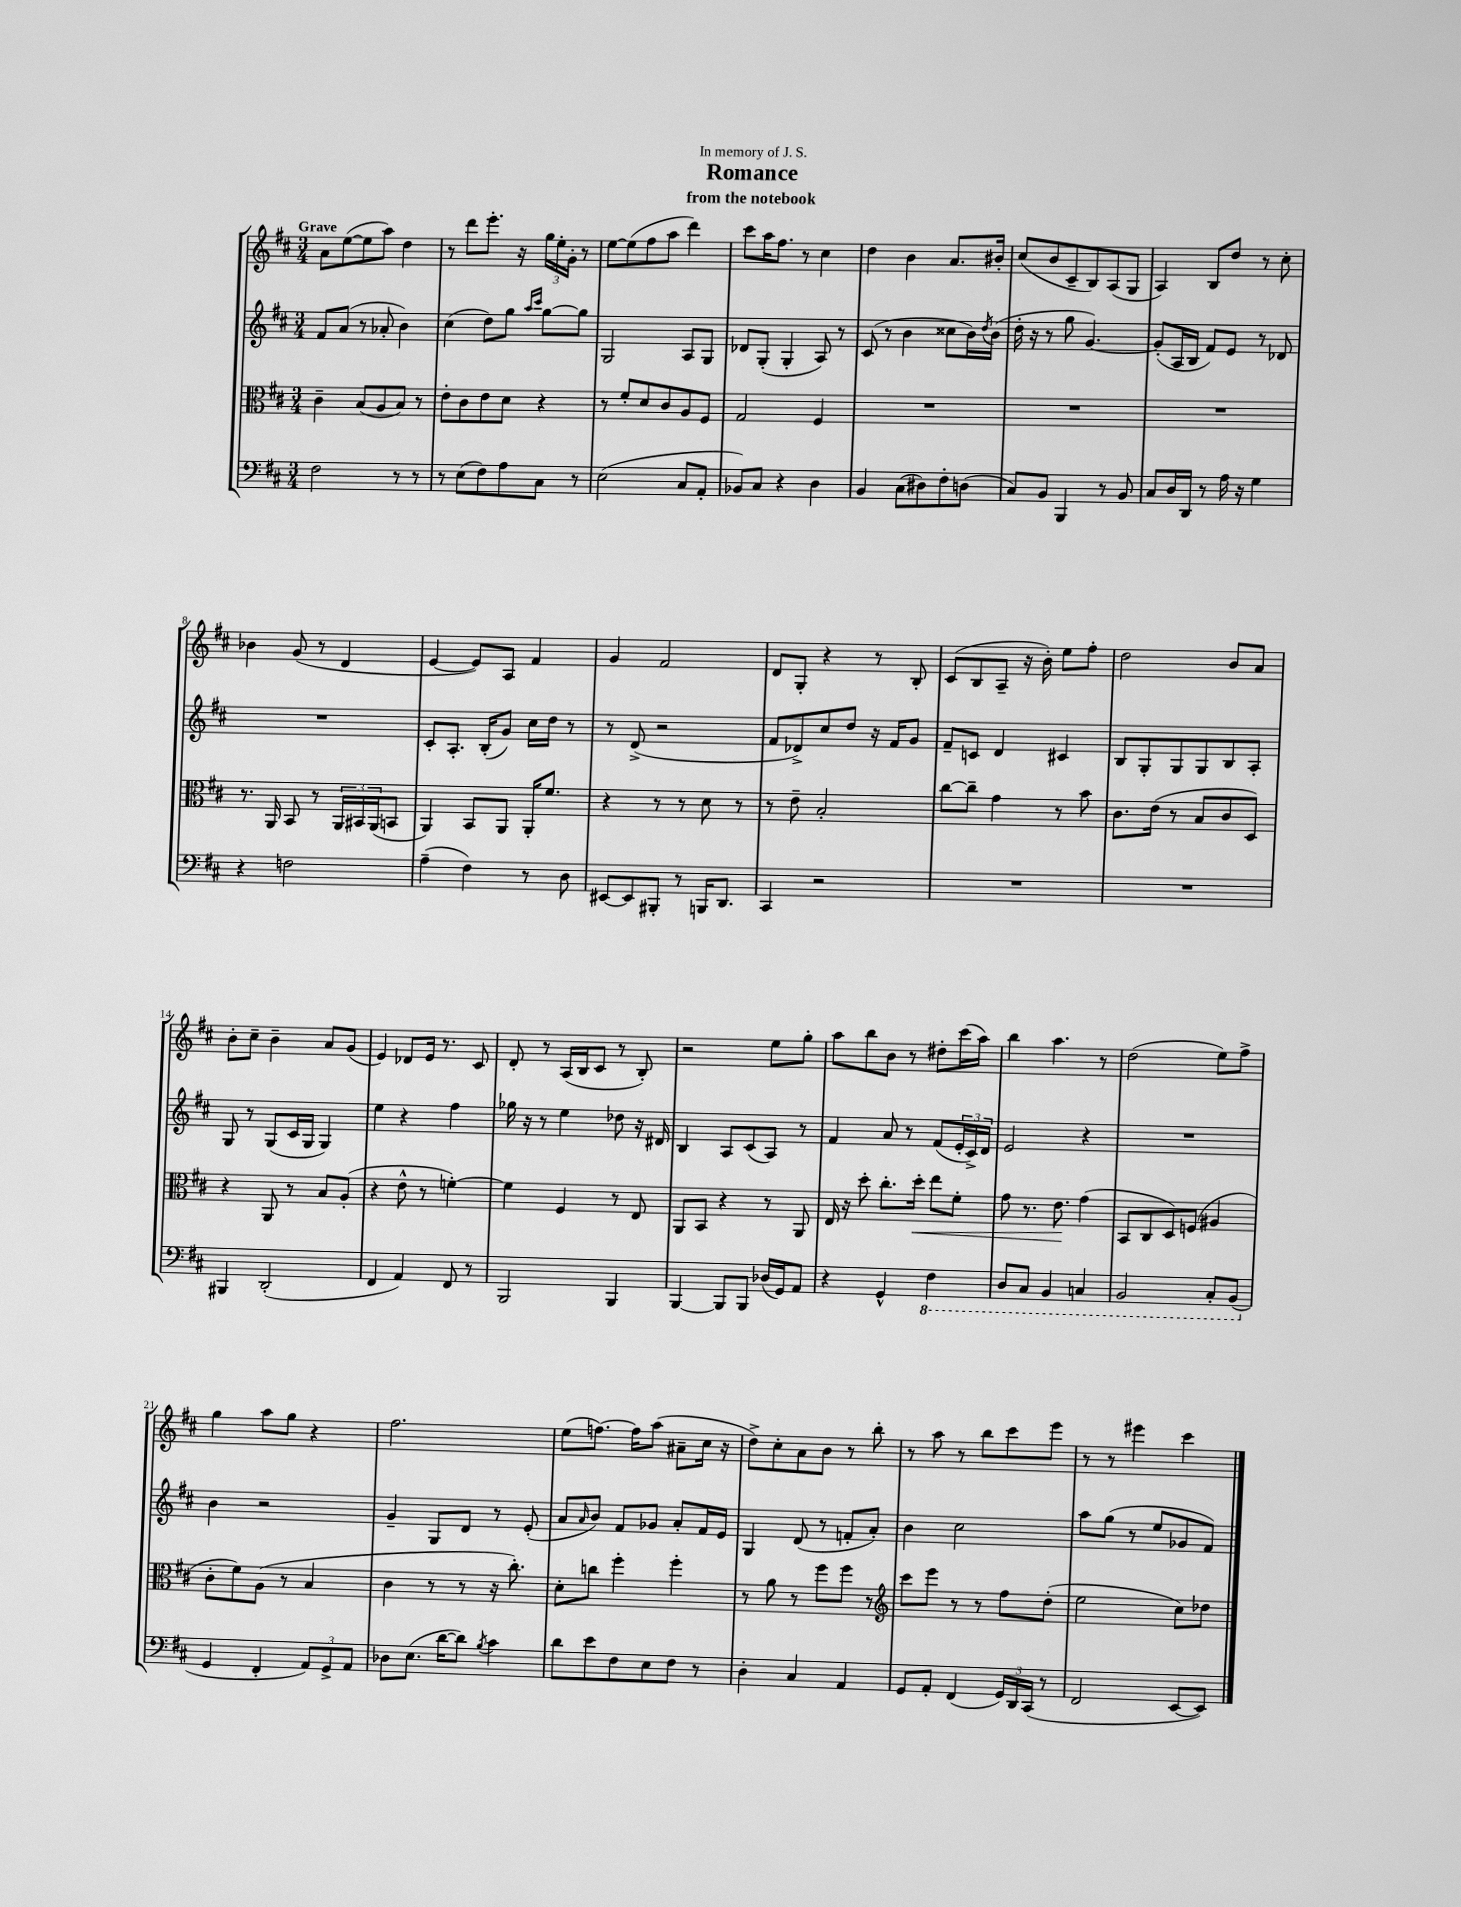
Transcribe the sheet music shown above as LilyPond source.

\header { title = "Romance" subtitle = "from the notebook" dedication = "In memory of J. S." }
<<
\new StaffGroup <<
\new Staff = "s0" {
    \clef treble \key d \major \numericTimeSignature \time 3/4 \tempo "Grave"
    a'8 e''8~( e''8 a''8) d''4 |
    r8 d'''8 e'''8.-. r16 \tuplet 3/2 { g''16 e''16-. g'16-. } r8 |
    e''8~ e''8( fis''8 a''8 d'''4) |
    cis'''8 a''16 fis''8. r8 cis''4 |
    d''4 b'4 a'8. bis'16-. |
    cis''8( b'8 cis'8-- b8) a8( g8 |
    a4) b8 d''8 r8 cis''8-. |
    bes'4 g'8( r8 d'4 |
    e'4~ e'8) a8 fis'4 |
    g'4 fis'2 |
    d'8 g8-. r4 r8 b8-. |
    cis'8( b8 a8-- r16 b'16-.) e''8 fis''8-. |
    d''2 b'8 a'8 |
    b'8-. cis''8-- b'4-- a'8 g'8( |
    e'4) des'8 e'16 r8. cis'8 |
    d'8-. r8 a16( b16 cis'8 r8 b8-.) |
    r2 e''8 g''8-. |
    a''8 b''8 b'8 r8 dis''8-. cis'''16( a''16) |
    b''4 a''4. r8 |
    d''2( e''8) fis''8-> |
    g''4 a''8 g''8 r4 |
    fis''2. |
    e''8( f''8.~) f''16 a''8( ais'8-- cis''16 r16 |
    d''8->) cis''8-. a'8 b'8 r8 b''8-. |
    r8 a''8 r8 b''8 cis'''8 e'''8 |
    r8 r8 eis'''4 cis'''4 \bar "|." |
}
\new Staff = "s1" {
    \clef treble \key d \major \numericTimeSignature \time 3/4
    fis'8 a'8( r8 aes'8-. b'4) |
    cis''4( d''8) g''8 \grace { a''16 cis'''16 } g''8~ g''8 |
    g2 a8 g8 |
    des'8 g8-.( g4-. a8) r8 |
    cis'8( r8 b'4 cisis''8 b'16) \acciaccatura { d''8 } b'16( |
    d''16-. r16 r8 g''8 g'4.~) |
    g'8-.( a16 b16 fis'8) e'8 r8 des'8 |
    R2. |
    cis'8-. a8.-. b16-.( g'8) cis''16 d''16 r8 |
    r8 d'8->( r2 |
    fis'8 des'8->) cis''8 d''8 r16 fis'16 g'8 |
    fis'8-- c'8 d'4 cis'4 |
    b8 g8-. g8 g8 b8 a8-. |
    g8 r8 g8( cis'16 g16 g4) |
    e''4 r4 fis''4 |
    ges''16 r16 r8 e''4 des''8 r16 dis'16 |
    b4 a8 cis'8( a8) r8 |
    fis'4 a'8 r8 fis'8( \tuplet 3/2 { e'16-. cis'16->) d'16 } |
    e'2 r4 |
    R2. |
    b'4 r2 |
    g'4-- g8 d'8 r8 e'8-.( |
    a'8 \grace { a'16 } b'8) fis'8 ges'8 a'8-. fis'16 e'16 |
    g4 d'8( r8 f'8-. a'8-.) |
    b'4 cis''2 |
    a''8 g''8( r8 e''8 ges'8 fis'8) \bar "|." |
}
\new Staff = "s2" {
    \clef alto \key d \major \numericTimeSignature \time 3/4
    cis'4-- b8( a8 b8) r8 |
    e'8-. cis'8 e'8 d'8 r4 |
    r8 fis'8-. d'8 cis'8 a8 fis8 |
    g2 fis4 |
    R2. |
    R2. |
    R2. |
    r8. a,16 b,8 r8 \tuplet 3/2 { a,16 bis,16 a,16( } b,8 |
    a,4) b,8 a,8 a,16-. fis'8. |
    r4 r8 r8 d'8 r8 |
    r8 e'8-- b2-. |
    cis''8~ cis''8-- g'4 r8 b'8 |
    cis'8. e'16( r8 b8 cis'8 d8) |
    r4 a,8 r8 b8 a8-.( |
    r4 e'8-^ r8 f'4~-.) |
    f'4 fis4 r8 e8 |
    a,8 b,8 r4 r8 a,8 |
    e16 r16 d''8-. cis''8.-. d''16-.\< e''8 fis'8-. |
    g'8 r8. e'8.\! g'4( |
    b,8 cis8 d8) f8( ais4 |
    cis'8-. fis'8) a8( r8 b4 |
    cis'4 r8 r8 r16 cis''8.-.) |
    d'8-. c''8 fis''4-. fis''4-. |
    r8 a'8 r8 fis''8 fis''8 r8 |
    \clef treble cis'''8 e'''8 r8 r8 fis''8 d''8-.( |
    e''2 cis''8) des''8 \bar "|." |
}
\new Staff = "s3" {
    \clef bass \key d \major \numericTimeSignature \time 3/4
    fis2 r8 r8 |
    r8 e8( fis8) a8 cis8 r8 |
    e2( cis8 a,8-. |
    bes,8) cis8 r4 d4 |
    b,4 cis8( dis8) fis8-. d8( |
    cis8) b,8 b,,4 r8 b,8 |
    cis8 d16 d,16 r8 a16 r16 g4 |
    r4 f2 |
    a4--( fis4) r8 d8 |
    eis,8~ eis,8 bis,,8-. r8 b,,16 d,8. |
    cis,4 r2 |
    R2. |
    R2. |
    bis,,4 d,2-.( |
    fis,4 a,4) fis,8 r8 |
    b,,2 b,,4 |
    b,,4~ b,,8 b,,8 des16( g,16) a,8 |
    r4 g,4-^ \ottava #-1 fis,4 |
    d,8 cis,8 b,,4 c,4 |
    b,,2 cis,8-. b,,8( \ottava #0 |
    g,4 fis,4-. \tuplet 3/2 { a,8) g,8-> a,8 } |
    des8 e8.( d'16~ d'8) \acciaccatura { b8 } cis'4 |
    d'8 e'8 fis8 e8 fis8 r8 |
    d4-. cis4 a,4 |
    g,8 a,8-. fis,4( \tuplet 3/2 { g,16) d,16 cis,16( } r8 |
    fis,2 e,8~ e,8) \bar "|." |
}
>>
>>
